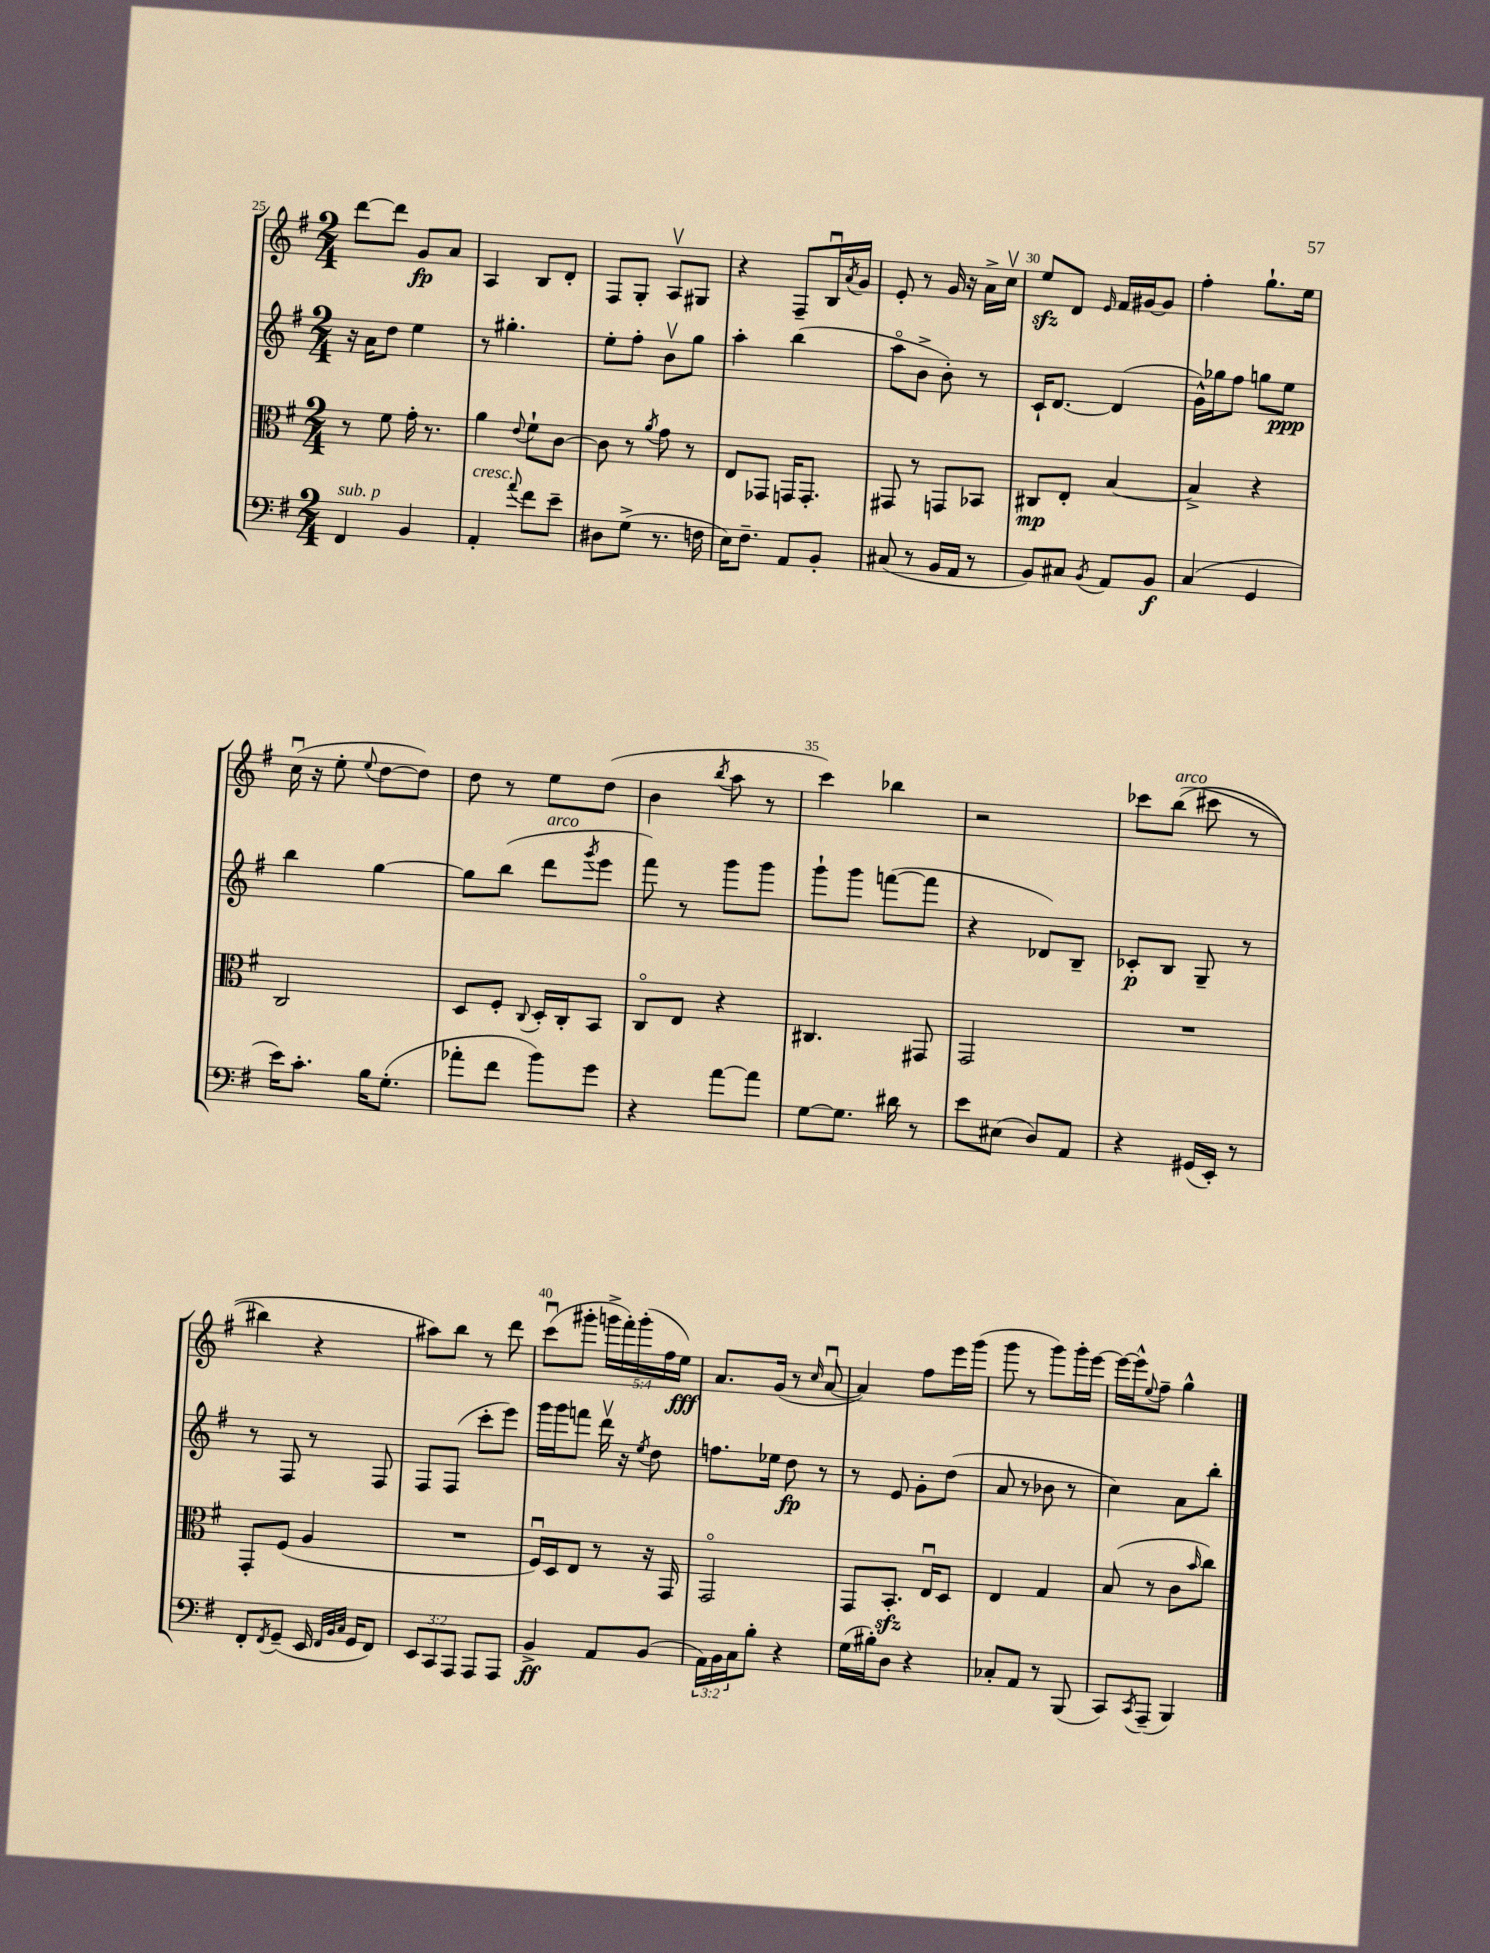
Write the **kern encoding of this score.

**kern	**dynam	**kern	**dynam	**kern	**dynam	**kern	**dynam
*part4	*part4	*part3	*part3	*part2	*part2	*part1	*part1
*staff4	*staff4	*staff3	*staff3	*staff2	*staff2	*staff1	*staff1
*clefF4	*	*clefC3	*	*clefG2	*	*clefG2	*
*k[f#]	*	*k[f#]	*	*k[f#]	*	*k[f#]	*
*M2/4	*	*M2/4	*	*M2/4	*	*M2/4	*
=25	=25	=25	=25	=25	=25	=25	=25
!LO:TX:a:i:t=sub. p	!	!	!	!	!	!	!
4FF#/	.	8r	.	16r	.	[8ddd\L	.
.	.	.	.	16a\KL	.	.	.
.	.	8f#\	.	8dd\J	.	8ddd\J]	.
4BB/	.	16g'\	.	4ee\	.	8g/L	fp
.	.	8.r	.	.	.	.	.
.	.	.	.	.	.	8a/J	.
=26	=26	=26	=26	=26	=26	=26	=26
!LO:TX:a:i:t=cresc.	!	!	!	!	!	!	!
4AA'/	.	4a\	.	8r	.	4A/	.
.	.	.	.	4.gg#X'\	.	.	.
8qqa/	.	8qqe/	.	.	.	.	.
8f#\L	.	8f#`\L	.	.	.	8B/L	.
8e~\J	.	[8c\J	.	.	.	8d'/J	.
=27	=27	=27	=27	=27	=27	=27	=27
8D#X\L	.	8c\]	.	8ee'\L	.	8F#/L	.
(8G^\J	.	8r	.	8ff#'\J	.	8G'/J	.
.	.	8qa/	.	.	.	.	.
8.r	.	8g\	.	8bv\L	.	8Av/L	.
.	.	8r	.	8gg\J	.	8G#X/J	.
16Fn\	.	.	.	.	.	.	.
=28	=28	=28	=28	=28	=28	=28	=28
16E\KL)	.	8E/L	.	4aa'\	.	4r	.
8.F#~\J	.	.	.	.	.	.	.
.	.	8GG-X/J	.	.	.	.	.
8AA/L	.	16GGn/KL	.	(4bb\	.	8F#~/L	.
.	.	8.GG'/J	.	.	.	.	.
8BB'/J	.	.	.	.	.	16Bu/L	.
.	.	.	.	.	.	8qa/	.
.	.	.	.	.	.	16g/JJ	.
=29	=29	=29	=29	=29	=29	=29	=29
(8C#X/	.	8GG#X/	.	8aa\L	.	8e'/	.
8r	.	8r	.	8b^\J	.	8r	.
16BB/LL	.	8GGn/L	.	8b'\)	.	16g/	.
16AA/JJ	.	.	.	.	.	16r	.
8r	.	8BB-X/J	.	8r	.	16a^\LL	.
.	.	.	.	.	.	16ccv\JJ	.
=30	=30	=30	=30	=30	=30	=30	=30
8BB/L)	.	8C#X/L	mp	16c`/KL	.	8eezz/L	.
.	.	.	.	[8.d/J	.	.	.
8C#X/J	.	8E'/J	.	.	.	8d/J	.
8qBB/	.	.	.	.	.	16qqe/	.
8AA/L	.	[4B/	.	(4d/]	.	16f#/LL	.
.	.	.	.	.	.	[16g#X/J	.
8BB/J	f	.	.	.	.	8g#/J]	.
=31	=31	=31	=31	=31	=31	=31	=31
(4C/	.	4B^/]	.	16g^^\LL)	.	4ff#'\	.
.	.	.	.	16gg-X\J	.	.	.
.	.	.	.	8ff#\J	.	.	.
4GG/	.	4r	.	8ggn\L	.	8.gg`\L	.
.	.	.	.	8ee\J	ppp	.	.
.	.	.	.	.	.	16ee\Jk	.
!!LO:LB:g=z
=32	=32	=32	=32	=32	=32	=32	=32
16e\KL)	.	2C/	.	4bb\	.	(16ccu\	.
8.c'\J	.	.	.	.	.	16r	.
.	.	.	.	.	.	8ee'\	.
.	.	.	.	.	.	8qqee/	.
16B\KL	.	.	.	[4gg\	.	[8dd\L	.
(8.G'\J	.	.	.	.	.	.	.
.	.	.	.	.	.	8dd\J])	.
=33	=33	=33	=33	=33	=33	=33	=33
8a-X'\L	.	8D/L	.	8gg\L]	.	8dd\	.
8f#\J	.	8F#'/J	.	(8bb\J	.	8r	.
.	.	8qqC/	.	.	.	.	.
!	!	!	!	!LO:TX:a:i:t=arco	!	!	!
8b\L)	.	16D'/LL	.	8ddd\L	.	8ee\L	.
.	.	16C'/J	.	.	.	.	.
.	.	.	.	8qggg/	.	.	.
8g\J	.	8BB/J	.	8eee\J	.	(8dd\J	.
=34	=34	=34	=34	=34	=34	=34	=34
4r	.	8C/L	.	8fff#\)	.	4b\	.
.	.	8E/J	.	8r	.	.	.
.	.	.	.	.	.	8qbb/	.
[8a\L	.	4r	.	8ggg\L	.	8aa\	.
8a\J]	.	.	.	8ggg\J	.	8r	.
=35	=35	=35	=35	=35	=35	=35	=35
[8G\L	.	4.C#X/	.	8ggg`\L	.	4ccc\)	.
8.G\J]	.	.	.	8ggg\J	.	.	.
.	.	.	.	([8fffn\L	.	4bb-X\	.
16d#X\	.	.	.	.	.	.	.
8r	.	8GG#X/	.	8fff\J]	.	.	.
=36	=36	=36	=36	=36	=36	=36	=36
8e\L	.	2GG/	.	4r	.	2r	.
(8E#X\J	.	.	.	.	.	.	.
8D/L)	.	.	.	8d-X/L)	.	.	.
8AA/J	.	.	.	8B~/J	.	.	.
=37	=37	=37	=37	=37	=37	=37	=37
4r	.	2r	.	8c-X'/L	p	8ccc-X\L	.
!	!	!	!	!	!	!LO:TX:a:i:t=arco	!
.	.	.	.	8B/J	.	((8bb\J	.
(16GG#X/LL	.	.	.	8G~/	.	8ccc#X\	.
16EE'/JJ)	.	.	.	.	.	.	.
8r	.	.	.	8r	.	8r	.
!!LO:LB:g=z
=38	=38	=38	=38	=38	=38	=38	=38
8FF#'/L	.	8GG'/L	.	8r	.	4bb#X\)	.
8qFF#/	.	.	.	.	.	.	.
(8GG~/J	.	(8F#/J	.	8F#/	.	.	.
16EE/	.	4A/	.	8r	.	4r	.
32qqFF#/LLL	.	.	.	.	.	.	.
32qqBB/	.	.	.	.	.	.	.
32qqC/JJJ	.	.	.	.	.	.	.
16GG/KL	.	.	.	.	.	.	.
8FF#/J)	.	.	.	8F#/	.	.	.
=39	=39	=39	=39	=39	=39	=39	=39
12EE/L	.	2r	.	8F#/L	.	8aa#X\L)	.
12CC/	.	.	.	.	.	.	.
.	.	.	.	(8F#/J	.	8bb\J	.
12AAA/J	.	.	.	.	.	.	.
8AAA/L	.	.	.	8ccc'\L	.	8r	.
8AAA/J	.	.	.	8eee\J)	.	8ddd\	.
=40	=40	=40	=40	=40	=40	=40	=40
4BB^/	ff	16F#u/LL)	.	16ggg\LL	.	(8cccu\L	.
.	.	16D/J	.	16ggg\J	.	.	.
.	.	8E/J	.	8fffn\J	.	8ggg#X'\J	.
8AA/L	.	8r	.	16dddv\	.	20gggn^\LL	.
.	.	.	.	.	.	20fff#'\)	.
.	.	.	.	16r	.	.	.
.	.	.	.	.	.	(20ggg'\	.
.	.	.	.	8qee/	.	.	.
(8BB/J	.	16r	.	8dd\	.	.	.
.	.	.	.	.	.	20ff#\	.
.	.	16GG/	.	.	.	.	.
.	.	.	.	.	.	20ee\JJ)	fff
=41	=41	=41	=41	=41	=41	=41	=41
24AA\LL)	.	2GG/	.	8.ffn\L	.	8.a/L	.
24BB\	.	.	.	.	.	.	.
24C\J	.	.	.	.	.	.	.
8B'\J	.	.	.	.	.	.	.
.	.	.	.	16ee-X\Jk	.	(16g/Jk	.
4r	.	.	.	8dd\	fp	8r	.
.	.	.	.	.	.	16qqcc/	.
.	.	.	.	8r	.	[8au/	.
=42	=42	=42	=42	=42	=42	=42	=42
(16G\LL	.	8GG/L	.	8r	.	4a/])	.
16B#X'\J)	.	.	.	.	.	.	.
8D\J	.	8.BBzz'/J	.	8e/	.	.	.
4r	.	.	.	8g'\L	.	8ff#\L	.
.	.	16Eu/KL	.	.	.	.	.
.	.	8D/J	.	(8dd\J	.	16eee\L	.
.	.	.	.	.	.	(16ggg\JJ	.
=43	=43	=43	=43	=43	=43	=43	=43
8C-X'/L	.	4E/	.	8a/	.	8ggg\	.
8AA/J	.	.	.	8r	.	8r	.
8r	.	4G/	.	8b-X\	.	8ggg\L)	.
(8BBB/	.	.	.	8r	.	16ggg'\L	.
.	.	.	.	.	.	[16eee\JJ	.
=44	=44	=44	=44	=44	=44	=44	=44
8CC/L)	.	(8B/	.	4cc\)	.	16eee\LL_	.
.	.	.	.	.	.	16eee^^\J]	.
8qCC/	.	.	.	.	.	8qqee/	.
(8AAA~/J	.	8r	.	.	.	8ff#~\J	.
4BBB/)	.	8c\L	.	8a\L	.	4gg^^\	.
.	.	16qqb/	.	.	.	.	.
.	.	8cc\J)	.	8bb'\J	.	.	.
==	==	==	==	==	==	==	==
*-	*-	*-	*-	*-	*-	*-	*-
